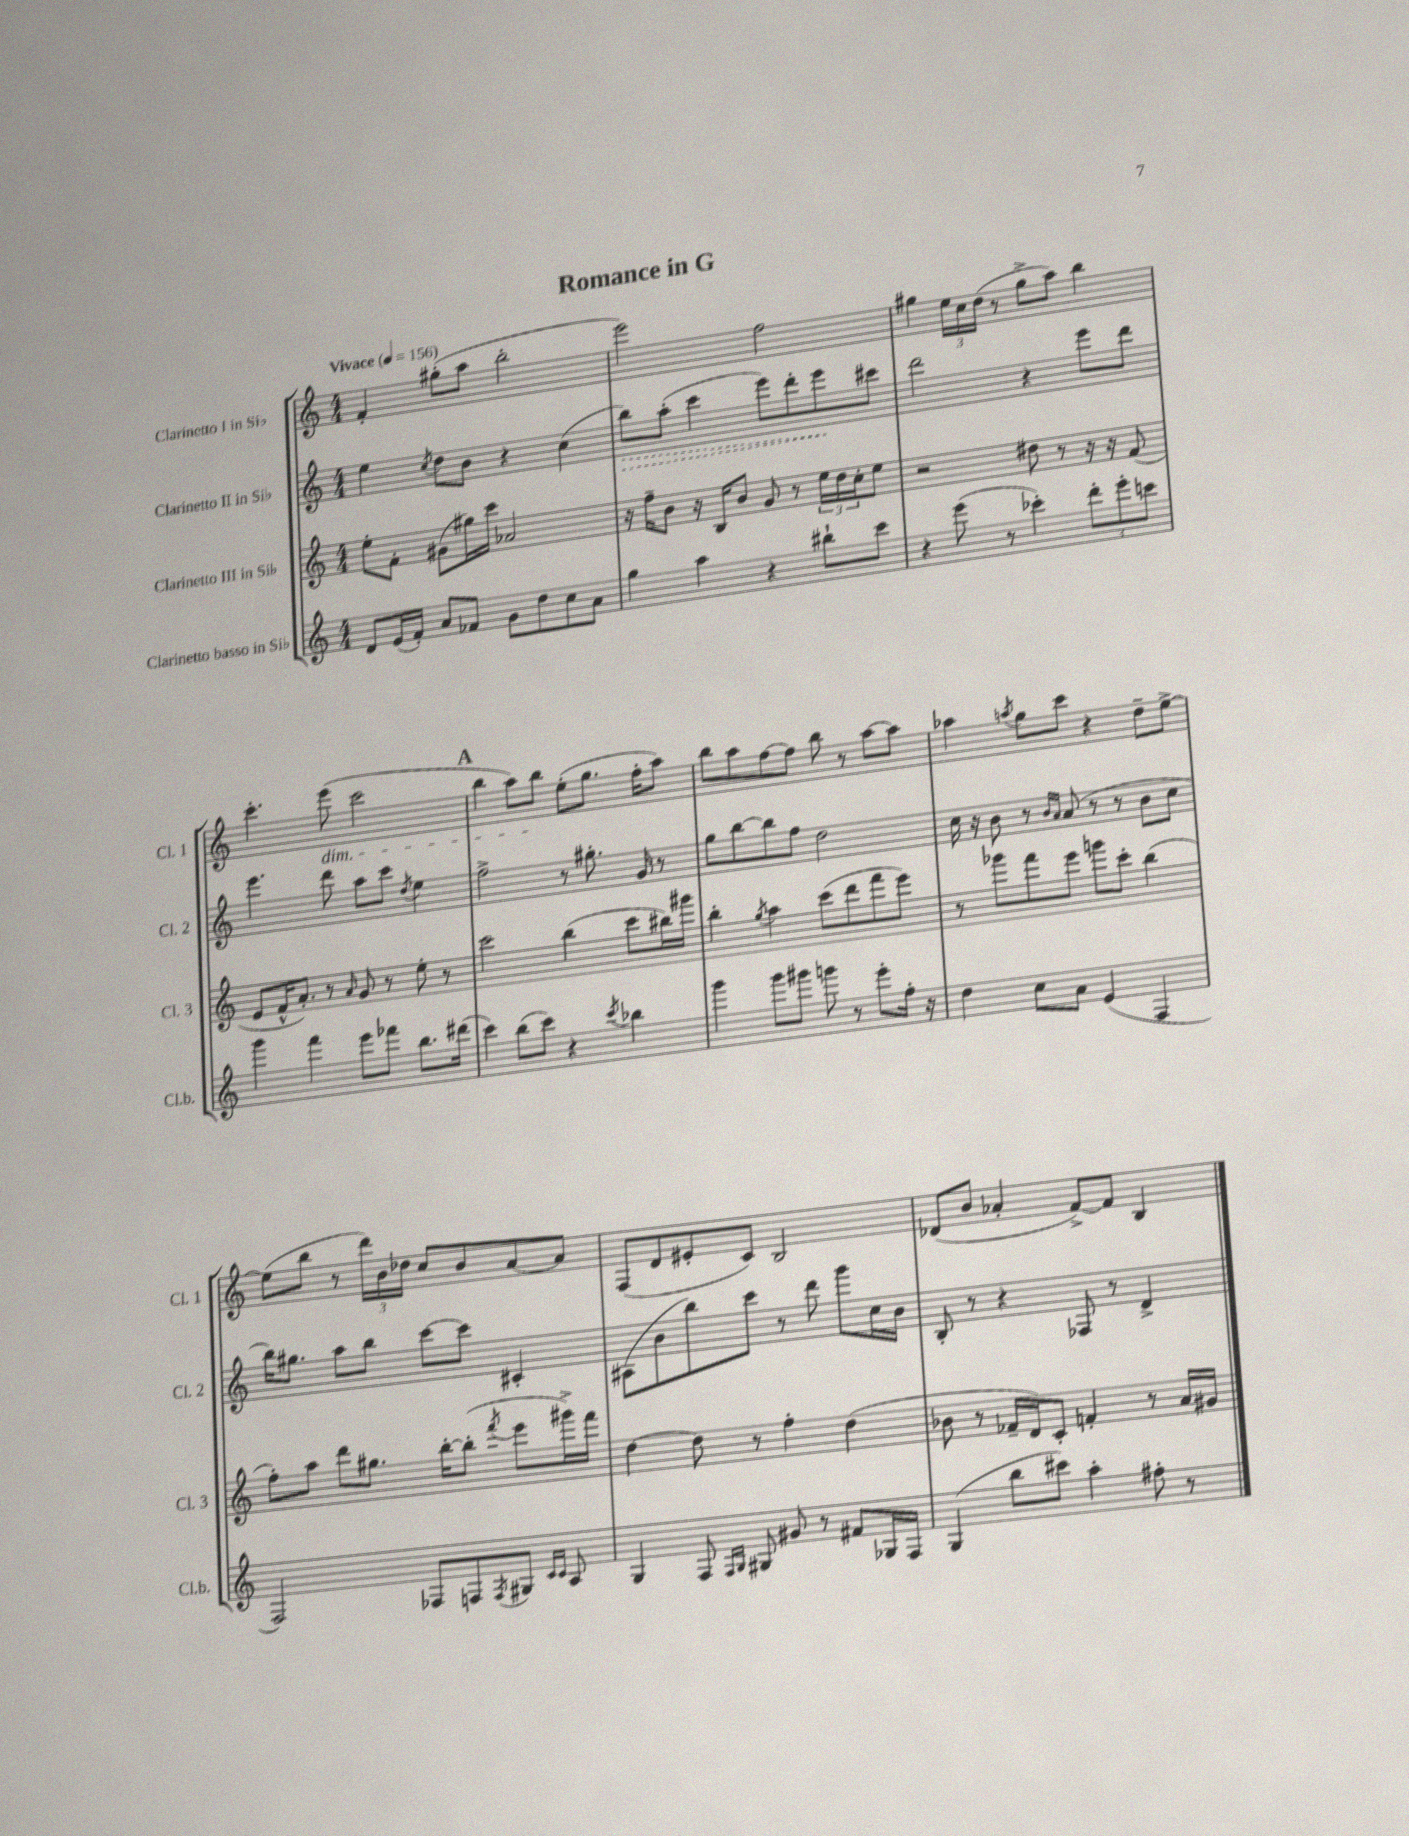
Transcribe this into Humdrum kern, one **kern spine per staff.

**kern	**kern	**kern	**dynam	**kern
*part4	*part3	*part2	*part2	*part1
*staff4	*staff3	*staff2	*staff2	*staff1
*I"Clarinetto basso in Si♭	*I"Clarinetto III in Si♭	*I"Clarinetto II in Si♭	*	*I"Clarinetto I in Si♭
*I'Cl.b.	*I'Cl. 3	*I'Cl. 2	*	*I'Cl. 1
*clefG2	*clefG2	*clefG2	*	*clefG2
*k[]	*k[]	*k[]	*	*k[]
*M4/4	*M4/4	*M4/4	*	*M4/4
*MM156	*MM156	*MM156	*	*MM156
=1	=1	=1	=1	=1
!	!	!	!	!LO:TX:a:B:t=Vivace
8d/L	8ee'\L	4ee\	.	4f'/
(16e/L	8f'\J	.	.	.
16f'/JJ)	.	.	.	.
.	.	8qcc/	.	.
8a/L	(8g#X\L	8dd\L	.	(8gg#X'\L
8f-X/J	16gg#X\L)	8b\J	.	8aa\J
.	16ccc\JJ	.	.	.
8g\L	2a-X/	4r	.	2bb'\
8dd\	.	.	.	.
8cc\	.	(4cc\	.	.
8a\J	.	.	.	.
=2	=2	=2	=2	=2
!	!	!	!LO:HP:b	!
4gg\	16r	8bb\L)	>	2eee\)
.	16ff~\KL	.	.	.
.	8b\J	(8aa'\J	.	.
4aa\	16r	4ccc\	.	.
.	16B/KL	.	.	.
.	8b/J	.	.	.
4r	8g/	8eee\L)	.	2ff\
.	8r	8ddd'\	.	.
8bb#X`\L	24ee\LL	8eee\	.	.
.	24dd\	.	.	.
.	24cc'\J	.	.	.
8ccc\J	8ee\J	8ccc#X\J	]	.
=3	=3	=3	=3	=3
4r	2r	2ddd\	.	4gg#X\
(8eee\	.	.	.	24ee\LL
.	.	.	.	24cc\
.	.	.	.	(24dd\JJ
8r	.	.	.	8r
4ccc-X'\)	8dd#X\	4r	.	8gg#^\L
.	8r	.	.	8aa\J)
12ddd'\L	16r	8eee\L	.	4bb\
.	16r	.	.	.
12eee'\	.	.	.	.
.	(8f/	8ddd\J	.	.
12cccn\J	.	.	.	.
!!LO:LB:g=z
=4	=4	=4	=4	=4
4ggg\	8e/L	4.eee\	.	4.ccc'\
.	16f^^/K	.	.	.
.	8.a'/J)	.	.	.
4fff\	.	.	.	.
!	!	!	!	!LO:TX:b:i:t=dim.
.	8r	8ddd\	.	(8eee\
.	16qqa/	.	.	.
8eee\L	8g/	8aa\L	.	2ccc\
8fff-X\J	8r	8ccc\J	.	.
.	.	8qdd/	.	.
8.bb\L	8ee'\	4ee\	.	.
.	8r	.	.	.
(16ddd#X\Jk	.	.	.	.
!!LO:REH:place=s1:t=A
=5	=5	=5	=5	=5
4ccc\)	2ccc\	2ff^\	.	4bb\
(8bb\L	.	.	.	8aa\L)
8ccc\J)	.	.	.	8bb\J
4r	(4bb\	8r	.	(8ee'\L
.	.	8.gg#X'\	.	8.gg\J
8qccc/	.	.	.	.
4bb-X\	8ccc\L	.	.	.
.	.	16g/	.	16ff'\KL
.	16bb#X\L)	8r	.	8aa\J)
.	16ggg#X\JJ	.	.	.
=6	=6	=6	=6	=6
4ggg\	4bb'\	8gg\L	.	8bb\L
.	.	[8bb\	.	8aa\
.	8qgg/	.	.	.
8ggg\L	4aa\	8bb\]	.	[8ff\
8ggg#X\J	.	8ff\J	.	8ff\J]
8gggn\	(8ccc\L	2dd\	.	8bb\
8r	8ddd\	.	.	8r
8eee'\L	8fff\	.	.	[8aa\L
16ff'\Jk	8eee\J)	.	.	8aa\J]
16r	.	.	.	.
=7	=7	=7	=7	=7
4dd\	8r	16cc\	.	4aa-X\
.	.	16r	.	.
.	8ggg-X\L	8b\	.	.
.	.	.	.	8qaan/
8cc\L	8fff\	8r	.	8gg\L
.	.	16qqb/LL	.	.
.	.	16qqa/JJ	.	.
8a\J	8eee\J	(8a/	.	8ccc\J
(4e/	8gggn\L	8r	.	4r
.	8ccc'\J	8r	.	.
4F/	(4bb\	8b\L	.	8dd~\L
.	.	8cc\J	.	[8ee^\J
!!LO:LB:g=z
=8	=8	=8	=8	=8
2F/)	8ff'\L)	16bb\KL)	.	(8ee\L]
.	.	8.gg#X\J	.	.
.	8aa\J	.	.	8bb\J
.	8ddd\L	8aa\L	.	8r
.	8.gg#X\J	8bb\J	.	24ddd\LL)
.	.	.	.	24b\
.	.	.	.	24dd-X\JJ
8F-X/L	.	[8ccc\L	.	8cc/L
.	[16bb'\KL	.	.	.
8Fn/	(8bb'\J]	8ccc\J]	.	8b/
8qF/	8qfff/	.	.	.
8G#X/J	8eee\L	4c#X'/	.	[8a/
16qqc/LL	.	.	.	.
16qqc/JJ	.	.	.	.
8A/	16ggg#X^\L)	.	.	8a/J]
.	16fff\JJ	.	.	.
=9	=9	=9	=9	=9
4G/	[4dd\	(8A#X\L	.	(8F/L
.	.	8b\	.	8d/
8F/	8dd\]	8bb\)	.	8e#X'/
16qqF/LL	.	.	.	.
16qqG/JJ	.	.	.	.
8G#X/	8r	8ccc\J	.	8c/J)
8g#X/	4ff'\	8r	.	2B/
8r	.	8ddd\	.	.
8f#X/L	(4dd\	8ggg\L	.	.
16G-X/L	.	16cc\L	.	.
16F/JJ	.	16b\JJ	.	.
=10	=10	=10	=10	=10
(4G/	8b-X\	8B'/	.	(8d-X/L
.	8r	8r	.	8b/J
8bb\L	16f-X~/LL	4r	.	4a-X'/
.	16d/J)	.	.	.
8ccc#X\J)	8c'/J	.	.	.
4aa'\	4fn'/	8F-X/	.	[8f^/L)
.	.	8r	.	8f/J]
8ff#X'\	8r	4d^/	.	4B/
8r	16a/LL	.	.	.
.	16g#X/JJ	.	.	.
==	==	==	==	==
*-	*-	*-	*-	*-
